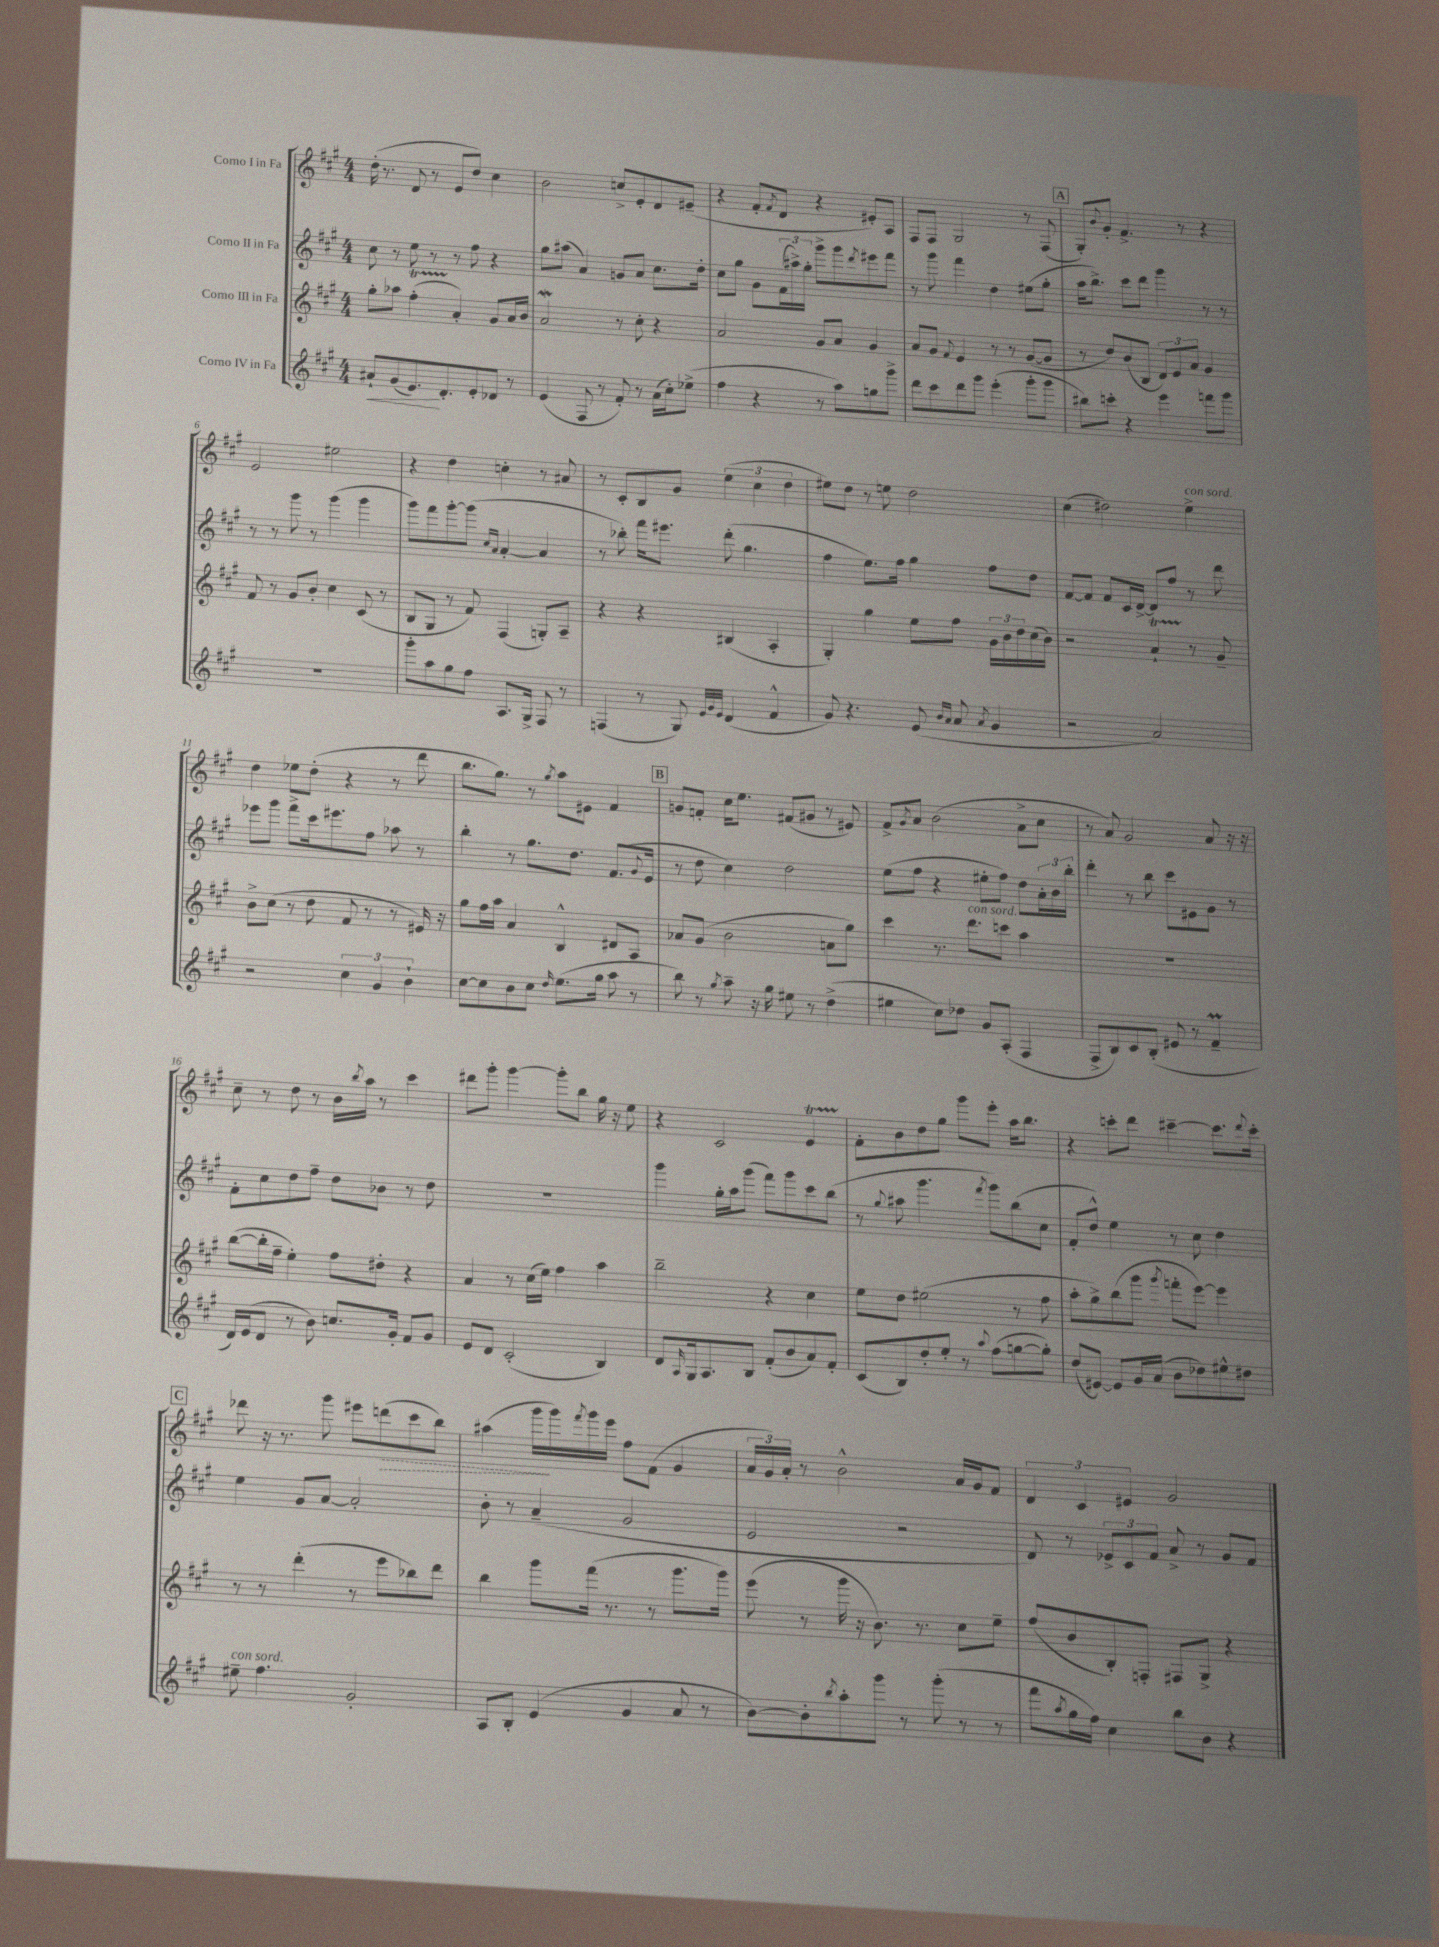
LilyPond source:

<<
\new StaffGroup <<
\new Staff = "s0" \with { instrumentName = "Corno I in Fa" } {
    \clef treble \key a \major \numericTimeSignature \time 4/4
    d''16-.( r8. d'8 r8 e'8 d''8) cis''4 |
    b'2 c''8-> e'8-. d'8 eis'8--( |
    r4 fis'8-. \acciaccatura { fis'8 } d'8 r4 eis'8-.) a8 |
    fis8 fis8 gis2 r8 fis8( |
    \mark \markup { \box "A" } gis8-.) \appoggiatura { b'8 } gis'8-. fis'4.-> r8 r4 |
    e'2 eis''2 |
    r4 d''4 c''4-. r8 ais'8 |
    r8 cis'8-. b8 gis'8 \tuplet 3/2 { e''4( cis''4 d''4 } |
    eis''8) d''8 r8 e''8 d''2 |
    cis''4( dis''2) e''4->^\markup { \italic "con sord." } |
    d''4 ees''8 d''8-.( r4 r8 d'''8 |
    b''8. gis''8.) r8 \acciaccatura { gis''8 } a''8 eis'8 fis'4 |
    \mark \markup { \box "B" } g'8 f'8-. cis''16 e''8. fis'8( gis'8 r8 eis'8) |
    fis'8-> \acciaccatura { gis'8 } a'8 b'2( a'8-> cis''8 |
    r8 a'8) gis'2 a'8 r16 r16 |
    cis''8-- r8 d''8 r8 b'16 \acciaccatura { b''8 } a''16 r8 cis'''4 |
    dis'''8 gis'''8-. gis'''4~ gis'''8-. b''8 gis''16 r16 e''8 |
    r4 cis'2 e'4\startTrillSpan |
    fis'8-.\stopTrillSpan b'8 d''8 gis''8 gis'''8 e'''8-. a''16 b''8. |
    r4 c'''8-. d'''8 cis'''4~-- cis'''8. \appoggiatura { d'''8 } cis'''16-. |
    \mark \markup { \box "C" } des'''8 r16 r8. gis'''8 eis'''8 \once \override Hairpin.style = #'dashed-line d'''8\>( cis'''8 b''8) |
    ais''4( gis'''16\! gis'''16) \acciaccatura { fis'''8 } gis'''16 e'''16 fis''8 fis'8( gis'4 |
    \tuplet 3/2 { a'16 gis'16) a'16-. } r8 b'2-^ a'16 gis'16 fis'8 |
    \tuplet 3/2 { d'4 cis'4 eis'4 } gis'2 \bar "|." |
}
\new Staff = "s1" \with { instrumentName = "Corno II in Fa" } {
    \clef treble \key a \major \numericTimeSignature \time 4/4
    cis''8 r8 e''8 r8 r8 fis''8 r4 |
    gis''8 ais''8( a'4) g'8 a'8 cis''8. d''16-. |
    cis''8 gis''8 gis'8 \tuplet 3/2 { fis'16( ais''16->) gis''16-. } gis'''8-> gis'''8 \acciaccatura { d'''8 } eis'''8 fis'''8 |
    r8 gis'''8 fis'''4 d''4 eis''8( gis''8-. |
    \mark \markup { \box "A" } a''16 b''8.->) cis'''8 d'''8 gis'''4 r8 r8 |
    r8 r8 gis'''8 r8 gis'''4( gis'''4 |
    gis'''8) fis'''8 gis'''8~-. gis'''8( \grace { cis''16 a'16 } a'4~-. a'4 |
    r8 bes''8-.) fis'''16 eis'''8. d'''8-.( gis''4. |
    fis''4 e''8.) fis''16 gis''4 fis''8 d''8 |
    fis'8~ fis'8 fis'8 cis'16 d'16~-> d'8 fis''8 r8 d'''8 |
    ees'''8 gis'''8 fis'''8-> cis'''16 eis'''8. fis''8 aes''8 r8 |
    b''4-. r8 gis''8. d''8. fis'8.( \appoggiatura { gis'8 } e'16 |
    \mark \markup { \box "B" } r8 d''8 cis''4) d''2 |
    e''8( fis''8 r4 eis''8-. fis''8) d''8 \tuplet 3/2 { a'16-. b'16 b''16-. } |
    d'''4-. r8 b''8 cis'''8 eis'8 gis'8 r8 |
    fis'8-. cis''8 d''8 fis''8-- d''8 bes'8 r8 d''8 |
    R1 |
    gis'''4 gis''16-. a''16 gis'''8( fis'''8) gis'''8 cis'''8 b''8( |
    r8 \appoggiatura { gis''8 } ais''8 gis'''4. \acciaccatura { fis'''8 } gis'''8) b''8( cis''8 |
    fis'8-. d''8-^) e''4 r8 cis''8 d''4 |
    \mark \markup { \box "C" } e''4 gis'8 a'8~ a'2-. |
    b'8-. r8 a'4--( gis'2 |
    e'2 r2 |
    d'8) r8 \tuplet 3/2 { ees'8-> cis'8 fis'8 } a'8-> r8 gis'8 fis'8 \bar "|." |
}
\new Staff = "s2" \with { instrumentName = "Corno III in Fa" } {
    \clef treble \key a \major \numericTimeSignature \time 4/4
    gis''8-. aes''8 fis''4-.\startTrillSpan( a'4-.\stopTrillSpan) gis'8 a'16 b'16 |
    a'2\mordent r8 cis''8-. r4 |
    a'2 gis'8 a'8 gis'4 |
    a'8 gis'8 \appoggiatura { fis'8 } e'4 r8 r8 gis'8~( gis'8 |
    \mark \markup { \box "A" } r8 d''8) b'8( b8 \tuplet 3/2 { d'8) e'8 a'8 } gis'4 |
    fis'8 r8 gis'8 b'8-. cis''4 cis'8( r8 |
    b8 gis8 r8 fis'8) fis4( g8-.) a8-- |
    r4 r4 bis4( a4-. |
    gis4-.) gis''4 e''8 fis''8 \tuplet 3/2 { gis'16 b'16 d''16 } cis''16( b'16) |
    r2 a'4-!\startTrillSpan r8\stopTrillSpan gis'8-- |
    b'8-> cis''8( r8 d''8 fis'8 r8 r8 eis'16) r16 |
    gis''8 fis''16 a''16 a'4 b4-^ dis'8 a8 |
    \mark \markup { \box "B" } aes'8 gis'8( b'2 a'8 gis''8) |
    cis'''4 r8. d'''8.^\markup { \italic "con sord." } c'''8 a''4 |
    R1 |
    b''8~( b''16-. fis''16-- e''4-.) fis''8 dis''8-. r4 |
    a'4 r8 cis''16( e''16) fis''4 a''4 |
    b''2-- r4 cis''4 |
    e''8 d''8 eis''2( r8 fis''8 |
    a''8-. gis''8->) b''8( gis'''8 \acciaccatura { gis'''8 } f'''8-. e'''8~) e'''4 |
    \mark \markup { \box "C" } r8 r8 d'''4-.( r8 e'''8 bes''8) d'''8 |
    b''4 gis'''8 fis'''16( r8. r8 gis'''8. gis'''16) |
    e'''8( r8 gis'''16 r16 b'8.) r8. cis''8 e''8-- |
    fis''8( b'8 b8-.) f8-. fis8 gis8-> r4 \bar "|." |
}
\new Staff = "s3" \with { instrumentName = "Corno IV in Fa" } {
    \clef treble \key a \major \numericTimeSignature \time 4/4
    ais'8-!\< gis'8( e'8.\!) d'8.-. e'8-. des'8 r8 |
    e'4( fis8 r8 fis'8-.) r8 a'16( cis''16-.) ees''8->( |
    fis''4 r4 r8 a''8) g''8 gis'''8-> |
    d'''8 cis'''8 d'''8 gis'''8 e'''4-.( gis'''8-. gis'''8 |
    \mark \markup { \box "A" } bis''8) c'''8-. r4 e'''4 f'''8 gis'''8 |
    R1 |
    gis'''8-. a''8 gis''8 fis''8 a8. gis16-> fis8 r8 |
    f4( r8 gis8) \grace { e'32 gis'32 e'32 } d'4( fis'4-^ |
    gis'8) r4. e'8( \grace { b'16 a'16 } a'8 \acciaccatura { a'8 } gis'4 |
    r2 a'2) |
    r2 \tuplet 3/2 { cis''4 gis'4 b'4-! } |
    cis''8~ cis''8 b'8 cis''8 \grace { d''16 } e''8.( gis''16 a''8 r8 |
    \mark \markup { \box "B" } b''8) r8 \acciaccatura { gis''8 } a''8-- r16 gis''16 eis''8 r8 d''4->( |
    eis''4 cis''8) des''8 gis'8 a8-.( fis4 |
    fis8-> b8) cis'8 b8-.( eis'8 r8 fis'4--\prall |
    d'16) e'16( d'8 r8 b'8) c''8. gis'16-. fis'8 gis'8 |
    e'8 d'8 cis'2-.( b4) |
    d'8 \grace { a16 } gis16 a8. b8 fis'8-.( b'8 a'8) fis'8-. |
    cis'8( b8) d''8-. e''8-. r8 \appoggiatura { a''8 } fis''8( g''8~ g''8-.) |
    d''8( eis'8~) eis'8 gis'16 a'16( b'8 des''8) eis''8-^ dis''8 |
    \mark \markup { \box "C" } eis''8--^\markup { \italic "con sord." } fis''4. gis'2-. |
    a8 b8-. e'4( gis'4 a'8 r8 |
    b'8~) b'8-. \acciaccatura { b''8 } a''8-. gis'''8 r8 gis'''8-.( r8 r8 |
    fis'''8 \acciaccatura { a''8 } gis''16 fis''16) cis''4 b''8 b'8 r4 \bar "|." |
}
>>
>>
